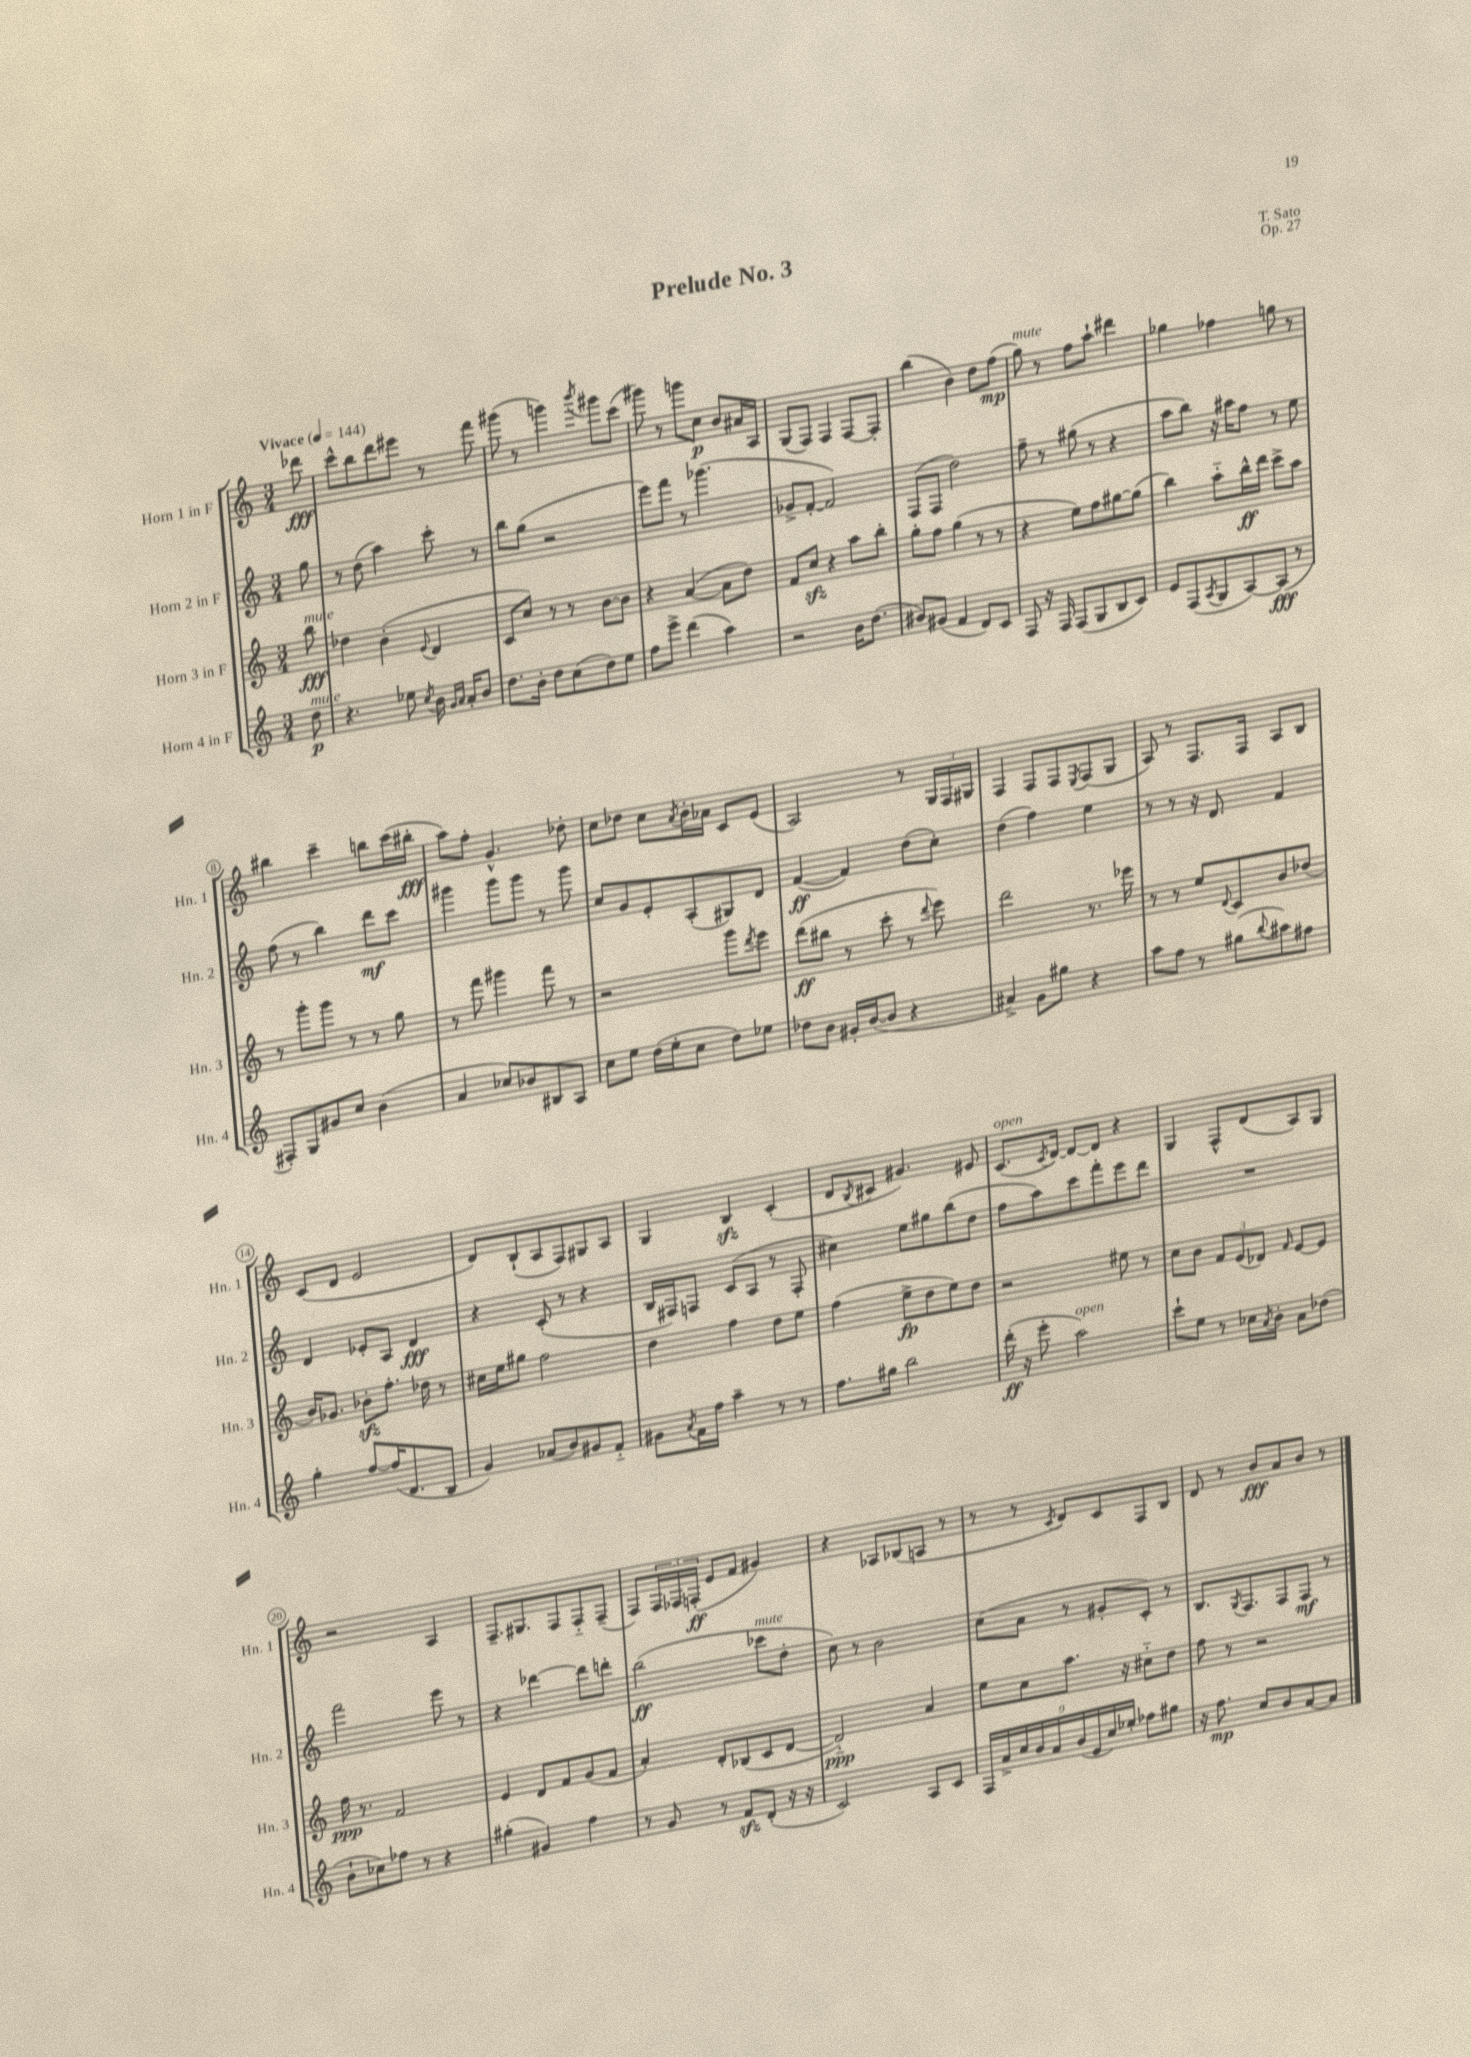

**kern	**kern	**kern	**kern
*staff4	*staff3	*staff2	*staff1
*clefG2	*clefG2	*clefG2	*clefG2
*k[]	*k[]	*k[]	*k[]
*M3/4	*M3/4	*M3/4	*M3/4
*MM144	*MM144	*MM144	*MM144
8dd	8bb	8gg	8ddd-
=	=	=	=
4.r	4dd-	8r	8ccc^^
.	.	(8dd	8bb
.	(4b'	4aa)	8ddd
8ee-	.	.	8eee#
8qcc	8qqe	.	.
16b	4d	8ccc'	8r
16qqg	.	.	.
16qqa	.	.	.
16a'	.	.	.
8b	.	8r	8fff
=	=	=	=
8.dd	8c	8bb	(8ggg#
.	8cc)	(8gg	8r
16b'	.	.	.
8dd	8r	2r	4ggg)
(8cc	8r	.	.
.	.	.	8qbbb
8dd)	[8b	.	8ggg#
8ee	8b]	.	(8ccc
=	=	=	=
8ff	4r	8eee)	8ggg#)
8eee^	.	8fff	8r
(4ddd	([4a	8r	8ggg
.	.	(4.ggg-	8cc
4aa)	8a]	.	8b
.	8dd)	.	16a#
.	.	.	16A
=	=	=	=
2r	8f	8g-^	(8G
.	8cc	[8f'	8F)
.	4r	2f])	4F
16b	8aa	.	[8F
(8.dd	.	.	.
.	8bb'	.	8F']
=	=	=	=
8b#)	8gg'	(8F	(4bb
(8g#	8ff	8F	.
4f	(4gg	2dd)	4b)
8d)	8r	.	8dd
8c	8r	.	(8ff
=	=	=	=
8F	4r	8ff~	8gg)
16r	.	8r	8r
16F	.	.	.
(8F	8ee)	(8gg#	8ff
8G	8ff	8r	8aa`
8B	[8gg#	4r	4ddd#
8c)	(8gg#]	.	.
=	=	=	=
8e	4bb)	8aa	4gg-
(8F	.	8bb)	.
8qA	.	.	.
8G	8aa'~	16r	4ff-
.	.	16aa#	.
[8A)	16bb^^	8ff	.
.	16ddd	.	.
(8A]	8ccc^	8r	8gg
8r	8aa	8ee	8r
=	=	=	=
8F#')	8r	(8ff	4bb#
8G	8ggg'	8r	.
8g#	8ggg	4bb)	4ccc~
8cc	8r	.	.
(4b	8r	8ddd	8bb
.	8gg	8ccc	(16ccc
.	.	.	16bb#'
=	=	=	=
4a	8r	4ggg#	8aa)
.	8fff	.	8ff'
8cc-)	4ggg#	8ggg#	4.g^^
8b-	.	8ggg#	.
8B#	8fff	8r	.
8A	8r	8ggg#	8dd-'
=	=	=	=
8cc	2r	8cc	8cc
8ee	.	8g	8dd-
(16dd	.	8e'	8cc
16ee'	.	.	.
.	.	.	8qa
8cc	.	(8A'	16b'
.	.	.	16a-
8dd)	8ggg	8G#)	8c
.	8qddd	.	.
8ee-	8eee	8d	(8e
=	=	=	=
8dd-	(8ddd	([4f	2A)
8b	8bb#	.	.
16g#'	8r	4f])	.
([16b	.	.	.
8b]	8ccc'	.	.
4r	8r	(8dd	8r
.	8qqddd	.	.
.	8eee)	8cc')	24G
.	.	.	24F
.	.	.	24G#
=	=	=	=
4a#^)	2ddd	(4dd	4F
8g	.	4ff)	8F
8gg#	.	.	8F
.	.	.	8qE
4r	8.r	4ee	(8F
.	.	.	8G
.	16eee-	.	.
=	=	=	=
8aa	8r	8r	8A)
8ff	8r	8r	8r
8r	8ee	16r	8.F
.	.	8.d	.
.	8qqd	.	.
(8gg#	8c	.	.
.	.	.	16F
8qqbb	.	.	.
8aa#)	8b	4f	8A
8ff#	(8dd-	.	8B
=	=	=	=
4gg'	16b)	4d	(8c
.	8.g-	.	.
.	.	.	8d
[8ff	8b-'	8e-'	2e
(16ff]	8.ff'	8A	.
8.d	.	.	.
.	.	4d	.
.	16dd-	.	.
8B	8r	.	.
=	=	=	=
4g)	16cc#	4r	8d)
.	16ee	.	.
.	8gg#	.	(8B`
(8a-	2ff	(8c'	8A
8b)	.	8r	8F)
8g#	.	4r	8G#
8f'~	.	.	8A
=	=	=	=
8g#	4dd	16B	4G
.	.	16F#)	.
8qa	.	.	.
16f	.	8F	.
16ff	.	.	.
4aa~	4ff	(8c	4B
.	.	8A	.
8r	8dd	8r	(4c'
8r	8ee	8F'	.
=	=	=	=
8.ff	(4ff	4cc#)	8d
.	.	.	8qB
.	.	.	8c#
16gg#	.	.	.
2bb	8ee^	8ee	4.g#)
.	8dd	8gg#	.
.	8ee)	(8bb	.
.	8dd	8dd	8e#
=	=	=	=
(16ddd'	2r	8ff	(8.c
16r	.	.	.
8eee'	.	8aa)	.
.	.	.	8qc
.	.	.	[16d)
2aa)	.	8ccc	8d_
.	.	8fff'	8d]
.	8ee#	8eee	4r
.	8r	8ddd	.
=	=	=	=
8ccc`	8cc	2.r	4G
8ee	8b	.	.
8r	12f	.	8F^^
.	(12e	.	.
16cc-	.	.	(8d
.	12d-)	.	.
8qa	.	.	.
16b'	.	.	.
.	16qqf	.	.
8a	[8e	.	8A)
(8dd-	8e]	.	8G
=	=	=	=
8b`	16ff	2fff	2r
.	8.r	.	.
8cc-)	.	.	.
8ff-	2f	.	.
8r	.	.	.
4r	.	8eee	4A
.	.	8r	.
=	=	=	=
(4gg#'	4e	4r	8.F~
.	.	.	8.G#
4g#)	8d	[4ddd-	.
.	8f	.	8F
4ff	(8g	8ddd-]	8F'~
.	8f	8ddd'	(8F~
=	=	=	=
8r	4a')	(2bb	8F)
8g	.	.	24F
.	.	.	24F-
.	.	.	(24F'
8r	8d'	.	8e
8f	(8B-	.	8f
(8d'	8c	8ccc-	4g#)
16r	[8d	8dd'	.
16r	.	.	.
=	=	=	=
2c)	2d'~])	8cc)	4r
.	.	8r	.
.	.	2b	8A-
.	.	.	(8B-
8A	4a	.	8A
8c	.	.	8r
=	=	=	=
18F	8ee	(8cc	8r
18a^	.	.	.
18cc	.	.	.
.	8cc	8a	8r
18b	.	.	.
18a	.	.	.
.	.	.	8qc
.	8.aa	8r	8d)
(18b	.	.	.
18e	.	.	.
.	.	8g#'	8c
18cc)	.	.	.
.	16r	.	.
18ee-'	.	.	.
8ff-	8cc#'~	8c')	8F
8gg#	8dd	8r	8B
=	=	=	=
16r	8ff	8.B	8d
8.ff	.	.	.
.	8r	.	8r
.	.	8qG	.
.	.	8.F	.
8cc	2r	.	8b
8b	.	8F	8a
[8a	.	8F	8b
8a]	.	8r	8r
==	==	==	==
*-	*-	*-	*-
